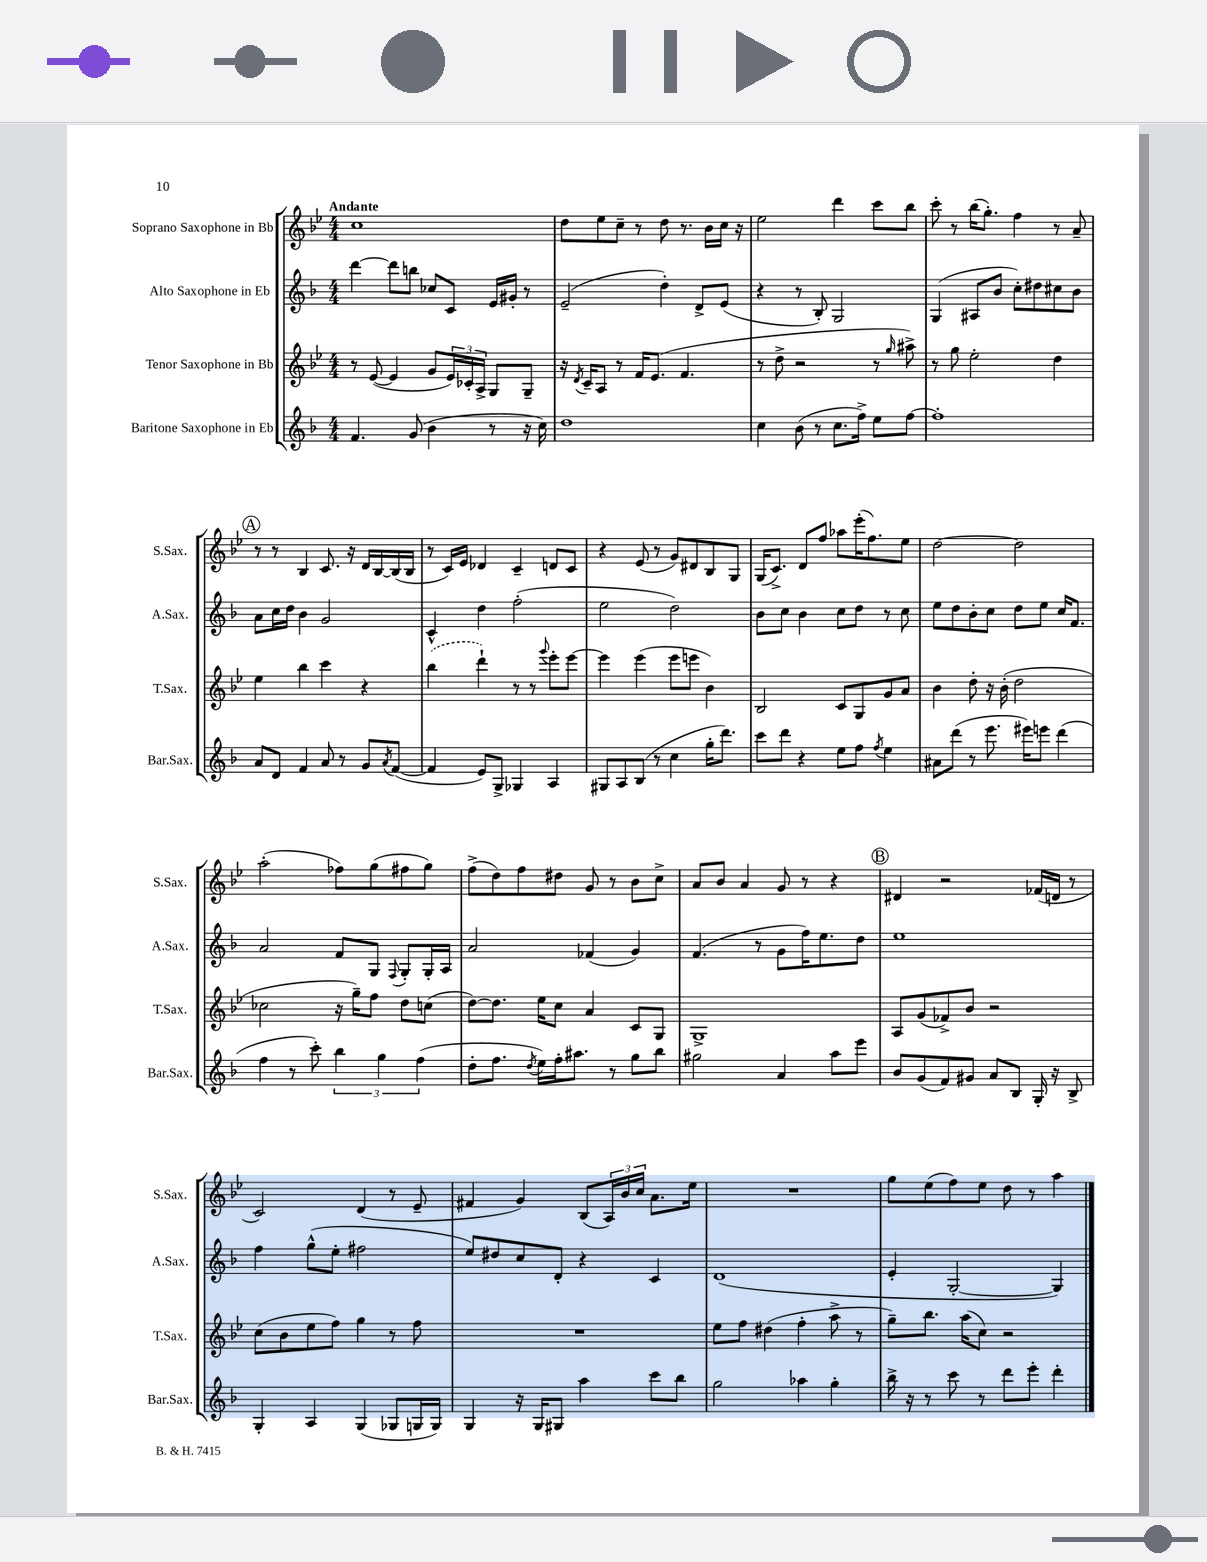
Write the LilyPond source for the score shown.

<<
\new StaffGroup <<
\new Staff = "s0" \with { instrumentName = "Soprano Saxophone in Bb" shortInstrumentName = "S.Sax." } {
    \clef treble \key bes \major \numericTimeSignature \time 4/4 \tempo "Andante"
    c''1 |
    d''8 ees''8 c''8-- r8 d''8 r8. bes'16 c''16 r16 |
    ees''2 d'''4 c'''8 bes''8 |
    c'''8-. r8 bes''16( g''8.-.) f''4 r8 a'8-- |
    \mark \markup { \circle "A" } r8 r8 bes4 c'8. r16 d'16 bes16~ bes16( bes16 |
    r8 c'16) ees'16 des'4 c'4-- d'8 c'8 |
    r4 ees'8( r8 g'8) dis'8 bes8 g8 |
    g16( c'8.->) d'8 f''8 aes''8 ees'''16-.( f''8.) ees''8 |
    d''2~ d''2 |
    a''2-.( fes''8) g''8( fis''8 g''8) |
    f''8->( d''8) f''8 dis''8 g'8 r8 bes'8 c''8-> |
    a'8 bes'8 a'4 g'8 r8 r4 |
    \mark \markup { \circle "B" } dis'4 r2 fes'16( d'16 r8 |
    c'2) d'4( r8 ees'8-- |
    fis'4 g'4) bes8( \tuplet 3/2 { a16) bes'16 c''16 } a'8. ees''16 |
    R1 |
    g''8 ees''8( f''8) ees''8 d''8 r8 a''4 \bar "|." |
}
\new Staff = "s1" \with { instrumentName = "Alto Saxophone in Eb" shortInstrumentName = "A.Sax." } {
    \clef treble \key f \major \numericTimeSignature \time 4/4
    d'''4~ d'''8 b''8 ces''8 c'8 e'16 gis'16-. r8 |
    e'2--( d''4-.) d'8-> e'8( |
    r4 r8 bes8-.) g2 |
    g4( ais8 bes'8 c''8-.) dis''8 cis''8 bes'8 |
    \mark \markup { \circle "A" } a'8 c''16 d''16 bes'4 g'2 |
    c'4-^ d''4 f''2-.( |
    e''2 d''2) |
    bes'8 c''8 bes'4 c''8 d''8 r8 c''8 |
    e''8 d''8 bes'8-. c''8 d''8 e''8 c''16 f'8. |
    a'2 f'8 g8 \appoggiatura { f8 } g8-. g16-. a16 |
    a'2 fes'4( g'4) |
    f'4.( r8 g'8 f''16) e''8. d''8 |
    \mark \markup { \circle "B" } e''1 |
    f''4 g''8-^( e''8-. fis''2 |
    e''8) dis''8 c''8 d'8-. r4 c'4 |
    d'1( |
    e'4-. g2~-. g4) \bar "|." |
}
\new Staff = "s2" \with { instrumentName = "Tenor Saxophone in Bb" shortInstrumentName = "T.Sax." } {
    \clef treble \key bes \major \numericTimeSignature \time 4/4
    r8 ees'8~( ees'4 g'8 \tuplet 3/2 { ees'16) ces'16-. a16-> } g8 g8-- |
    r16 \acciaccatura { d'8 } c'16-- a8 r8 f'16 ees'8.( f'4. |
    r8 d''8-> r2 r8 \grace { g''16 } ais''8->) |
    r8 g''8 ees''2-. d''4 |
    \mark \markup { \circle "A" } ees''4 bes''4 c'''4 r4 |
    \once \slurDashed bes''4( d'''4-!) r8 r8 \appoggiatura { g'''8 } ees'''8-. ees'''8~ |
    ees'''4 ees'''4( ees'''8 e'''8 bes'4) |
    bes2 c'8 g8 g'8 a'8 |
    bes'4 d''8-. r16 bes'16-.( d''2 |
    ces''2 r16 g''16--) f''8 d''8 c''8( |
    d''8~) d''8. ees''16 c''8 a'4 c'8 g8 |
    g1-> |
    \mark \markup { \circle "B" } a8 g'8( fes'8->) bes'8 r2 |
    c''8( bes'8 ees''8 f''8) g''4 r8 f''8 |
    R1 |
    ees''8 f''8 dis''4( f''4-. a''8-> r8 |
    g''8--) bes''8. a''16( c''8) r2 \bar "|." |
}
\new Staff = "s3" \with { instrumentName = "Baritone Saxophone in Eb" shortInstrumentName = "Bar.Sax." } {
    \clef treble \key f \major \numericTimeSignature \time 4/4
    f'4. g'8( bes'4 r8 r16 c''16) |
    d''1 |
    c''4 bes'8( r8 c''8. f''16->) e''8 f''8~ |
    f''1-. |
    \mark \markup { \circle "A" } a'8 d'8 f'4 a'8 r8 g'8 \acciaccatura { a'8 } f'8~( |
    f'4 e'8) g8-> ges4 a4 |
    gis8 a8 bes8( r8 c''4 g''16-. d'''8.) |
    c'''8 d'''8 r4 e''8 f''8 \acciaccatura { f''8 } e''4 |
    ais'8 d'''8( r8 e'''8. eis'''16) e'''8 d'''4( |
    f''4 r8 c'''8-.) \tuplet 3/2 { bes''4 g''4 f''4( } |
    d''8-. f''8. \acciaccatura { d''8 } e''16) f''16-. ais''8. r8 g''8 bes''8 |
    gis''2 a'4 a''8 e'''8 |
    \mark \markup { \circle "B" } bes'8 g'8( f'8) gis'8 a'8 bes8 g16-. r16 bes8-> |
    g4-. a4 g4( ges8 g16 g16) |
    g4 r16 g16 gis8 a''4 c'''8 bes''8 |
    g''2 aes''4 g''4-. |
    bes''16-> r16 r8 c'''8 r8 d'''8 e'''8-. d'''4-. \bar "|." |
}
>>
>>
\layout { \context { \Score \remove "Bar_number_engraver" } }
